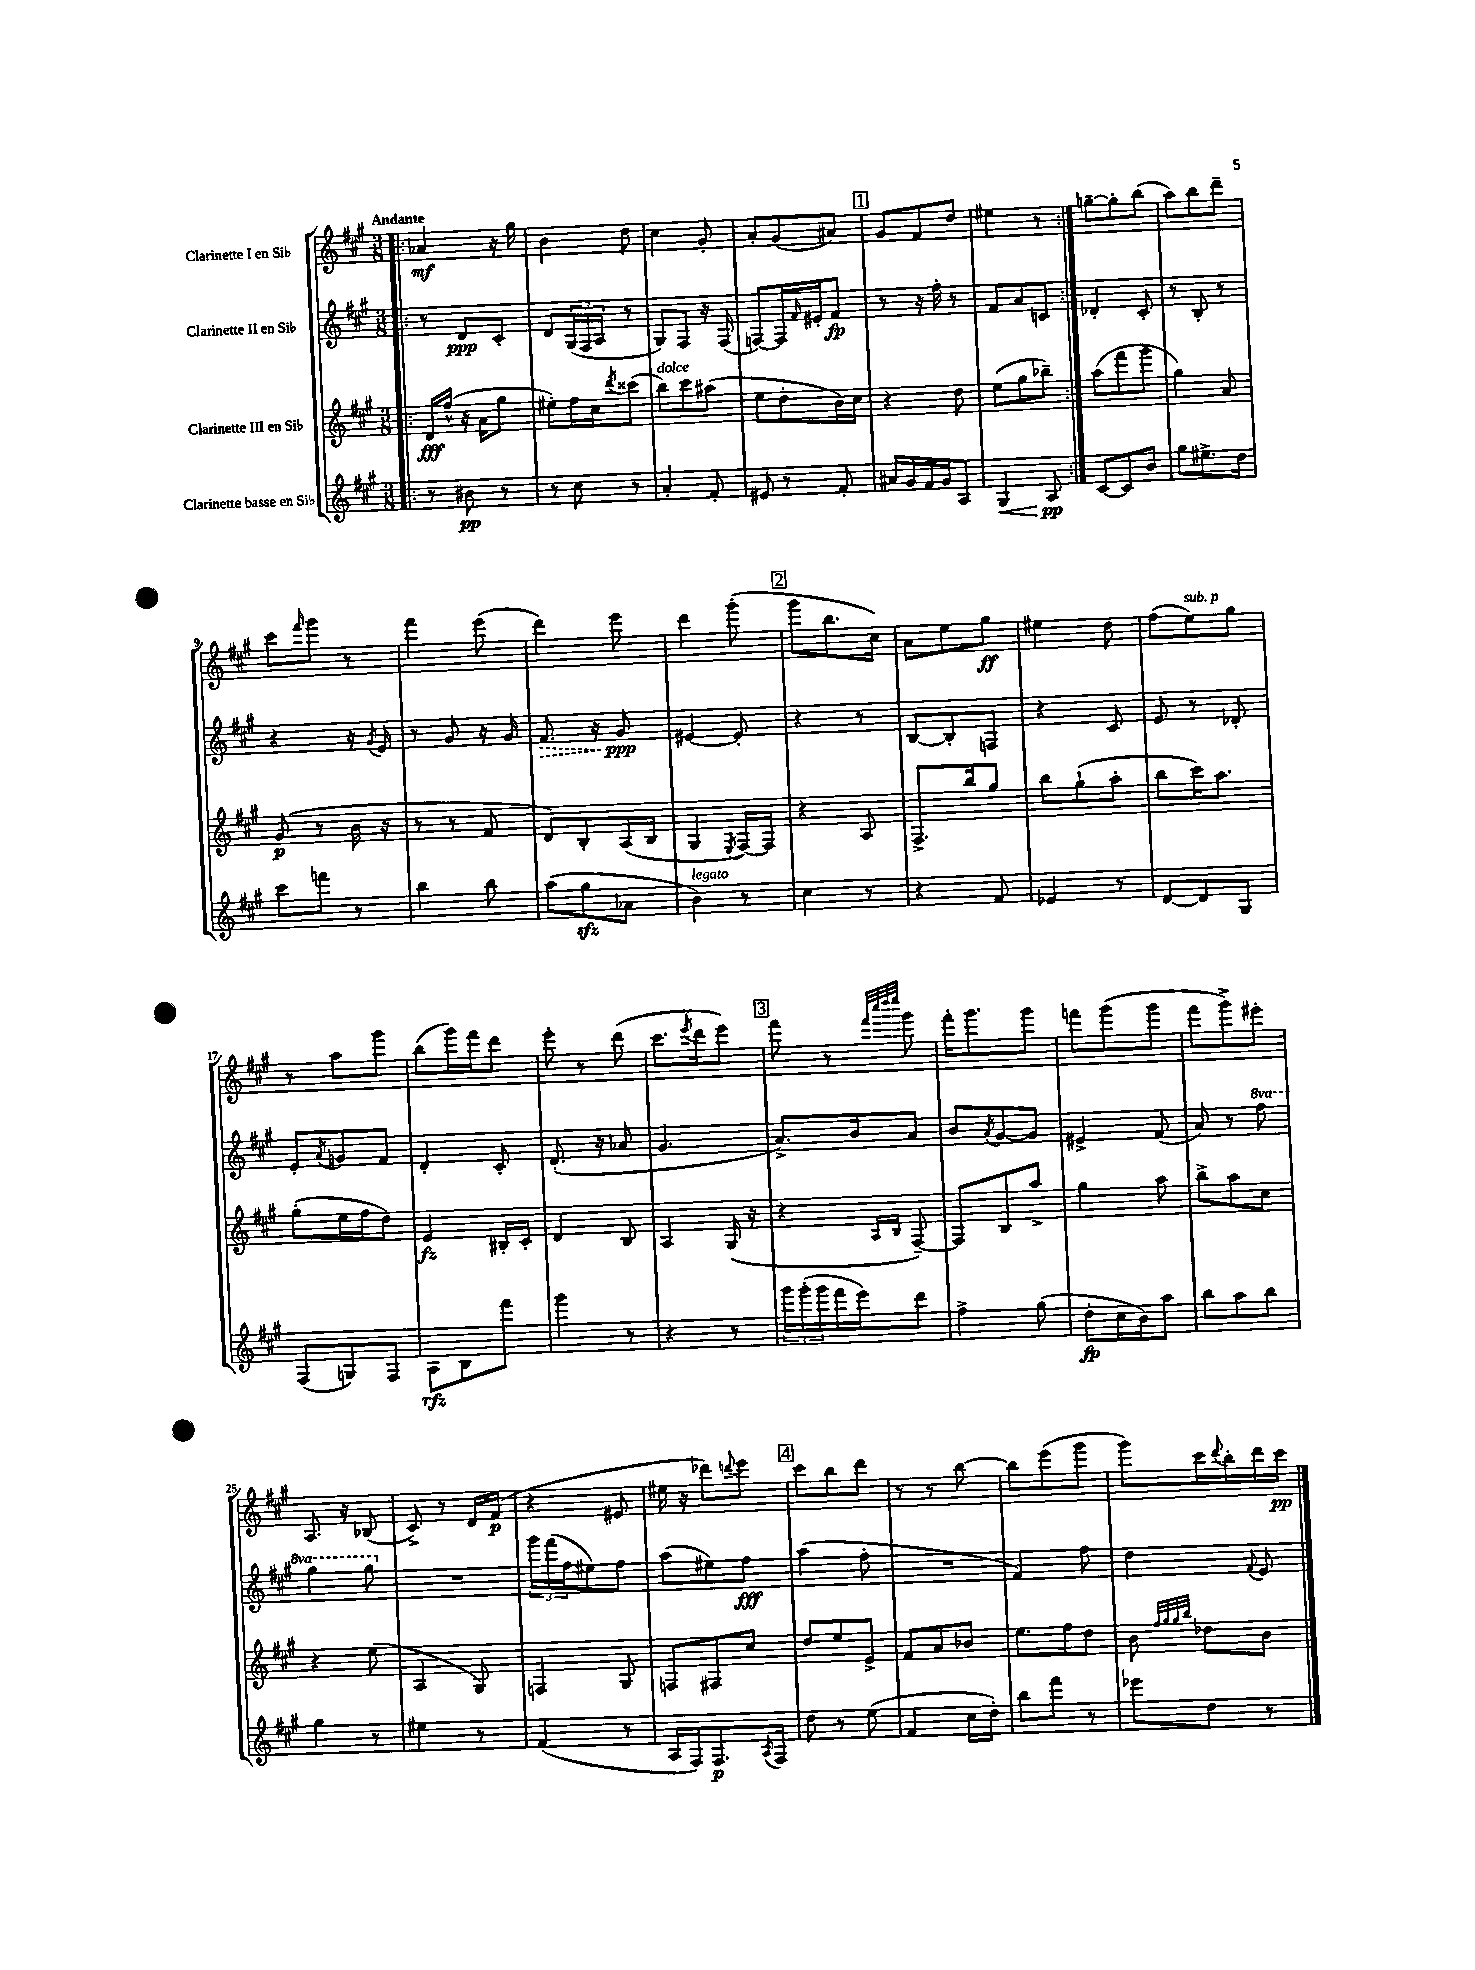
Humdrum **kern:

**kern	**dynam	**kern	**dynam	**kern	**dynam	**kern	**dynam
*part4	*part4	*part3	*part3	*part2	*part2	*part1	*part1
*staff4	*staff4	*staff3	*staff3	*staff2	*staff2	*staff1	*staff1
*I"Clarinette basse en Si♭	*	*I"Clarinette III en Si♭	*	*I"Clarinette II en Si♭	*	*I"Clarinette I en Si♭	*
*clefG2	*	*clefG2	*	*clefG2	*	*clefG2	*
*k[f#c#g#]	*	*k[f#c#g#]	*	*k[f#c#g#]	*	*k[f#c#g#]	*
*M3/8	*	*M3/8	*	*M3/8	*	*M3/8	*
=1!|:	=1!|:	=1!|:	=1!|:	=1!|:	=1!|:	=1!|:	=1!|:
!	!	!	!	!	!	!LO:TX:a:B:t=Andante	!
8r	.	16d/LL	fff	8r	.	4a-X/	mf
.	.	(16ff#^^/JJ	.	.	.	.	.
8b#X\	pp	16r	.	8d/L	ppp	.	.
.	.	16a\KL	.	.	.	.	.
8r	.	8gg#\J	.	8c#'/J	.	16r	.
.	.	.	.	.	.	16gg#\	.
=2	=2	=2	=2	=2	=2	=2	=2
8r	.	8ee#X'\L)	.	8d/L	.	4b\	.
8cc#\	.	16ff#\L	.	(24G#/L	.	.	.
.	.	.	.	24F#/	.	.	.
.	.	16cc#\J	.	.	.	.	.
.	.	.	.	24A/JJ	.	.	.
.	.	8qddd/	.	.	.	.	.
8r	.	(8ccc##X\J	.	8r	.	8dd\	.
=3	=3	=3	=3	=3	=3	=3	=3
!	!	!LO:TX:a:i:t=dolce	!	!	!	!	!
4a'/	.	8bb\L)	.	8G#/L)	.	4cc#\	.
.	.	8ccc#\	.	8F#/J	.	.	.
8f#'/	.	(8aa#X\J	.	16r	.	8g#'/	.
.	.	.	.	(16F#/	.	.	.
=4	=4	=4	=4	=4	=4	=4	=4
8e#X/	.	8ee\L	.	[8Fn/L)	.	8a'/L	.
8r	.	8dd'\	.	16F/L]	.	(8g#/	.
.	.	.	.	16qqf#/	.	.	.
.	.	.	.	16e#X'/J	.	.	.
8f#'/	.	16b\L)	.	8f#/J	fp	8a#X/J)	.
.	.	16cc#\JJ	.	.	.	.	.
!!LO:REH:place=s1:t=1
=5	=5	=5	=5	=5	=5	=5	=5
16a#X/LL	.	4r	.	8r	.	8g#/L	.
16g#/	.	.	.	.	.	.	.
16f#/	.	.	.	16r	.	8f#/	.
16g#/J	.	.	.	16ff#'\	.	.	.
8A/J	.	8dd\	.	8r	.	8dd/J	.
=6	=6	=6	=6	=6	=6	=6	=6
!	!LO:HP:b	!	!	!	!	!	!
4G#/	<	(8ee\L	.	8f#/L	.	4ee#X\	.
.	.	8gg#\	.	8a/	.	.	.
8A/	pp	8bb-X~\J)	.	8cn/J	.	8r	.
.	[	.	.	.	.	.	.
=7:|!	=7:|!	=7:|!	=7:|!	=7:|!	=7:|!	=7:|!	=7:|!
[8c#/L	.	(8aa\L	.	4d-X'/	.	[8ggn~\L	.
8c#/]	.	8fff#\	.	.	.	8gg'\]	.
8b/J	.	8ggg#\J	.	8c#'/	.	(8bb\J	.
=8	=8	=8	=8	=8	=8	=8	=8
8gg#\L	.	4gg#\)	.	8r	.	8aa\L)	.
8.ee#X^\	.	.	.	8B'/	.	8bb\	.
.	.	8a/	.	8r	.	8ddd~\J	.
16dd\Jk	.	.	.	.	.	.	.
!!LO:LB:g=z
=9	=9	=9	=9	=9	=9	=9	=9
8ccc#\L	.	(8g#/	p	4r	.	8ccc#\L	.
.	.	.	.	.	.	16qqfff#/	.
8fffn\J	.	8r	.	.	.	8ggg#\J	.
8r	.	16b\	.	16r	.	8r	.
.	.	.	.	8qg#/	.	.	.
.	.	16r	.	16e/	.	.	.
=10	=10	=10	=10	=10	=10	=10	=10
4bb\	.	8r	.	8r	.	4fff#\	.
.	.	8r	.	8g#/	.	.	.
8bb\	.	8f#/	.	16r	.	(8eee\	.
.	.	.	.	16g#/	.	.	.
=11	=11	=11	=11	=11	=11	=11	=11
!	!	!	!	!	!LO:HP:b	!	!
(8aa\L	.	8d/L)	.	8.f#/	>	4ddd\)	.
8gg#zz\	.	8B'/	.	.	.	.	.
.	.	.	.	16r	.	.	.
8a-X\J	.	(16A/L	.	8g#/	ppp	8eee\	.
.	.	16B/JJ	.	.	.	.	.
.	.	.	.	.	]	.	.
=12	=12	=12	=12	=12	=12	=12	=12
!LO:TX:a:i:t=legato	!	!	!	!	!	!	!
4b\)	.	4G#/	.	[4e#X/	.	4ddd\	.
.	.	8qE/	.	.	.	.	.
8r	.	[16F#/LL)	.	8e#'/]	.	(8ggg#'\	.
.	.	16F#/JJ]	.	.	.	.	.
!!LO:REH:place=s1:t=2
=13	=13	=13	=13	=13	=13	=13	=13
4cc#\	.	4r	.	4r	.	8ggg#\L	.
.	.	.	.	.	.	8.bb\	.
8r	.	8A/	.	8r	.	.	.
.	.	.	.	.	.	16cc#\Jk)	.
=14	=14	=14	=14	=14	=14	=14	=14
4r	.	8.F#^/L	.	[8B/L	.	8a\L	.
.	.	.	.	8B'/]	.	8ee\	.
.	.	16bb/k	.	.	.	.	.
8f#/	.	8gg#/J	.	8Fn/J	.	8gg#\J	ff
=15	=15	=15	=15	=15	=15	=15	=15
4e-X/	.	8bb\L	.	4r	.	4ee#X\	.
.	.	(8gg#`\	.	.	.	.	.
8r	.	8aa'\J	.	8c#/	.	8dd\	.
=16	=16	=16	=16	=16	=16	=16	=16
[8d/L	.	8bb\L	.	8e/	.	(8ff#\L	.
!	!	!	!	!	!	!LO:TX:a:i:t=sub. p	!
8d/]	.	16ccc#\K)	.	8r	.	8ee\)	.
.	.	8.aa\J	.	.	.	.	.
8G#/J	.	.	.	8d-X'/	.	8gg#\J	.
!!LO:LB:g=z
=17	=17	=17	=17	=17	=17	=17	=17
(8F#/L	.	(8gg#'\L	.	8e'/L	.	8r	.
.	.	.	.	8qa/	.	.	.
8Gn/)	.	16ee\L	.	8gn/	.	8aa\L	.
.	.	16ff#\J	.	.	.	.	.
8F#/J	.	8dd\J)	.	8f#/J	.	8ggg#\J	.
=18	=18	=18	=18	=18	=18	=18	=18
8A\L	rfz	4e/	fz	4d'/	.	(8bb\L	.
8B\	.	.	.	.	.	16ggg#\L)	.
.	.	.	.	.	.	16fff#\J	.
8fff#\J	.	16B#X'/LL	.	8c#'/	.	8ddd\J	.
.	.	16c#'/JJ	.	.	.	.	.
=19	=19	=19	=19	=19	=19	=19	=19
4ggg#\	.	4d/	.	(8.d'/	.	8eee'\	.
.	.	.	.	.	.	8r	.
.	.	.	.	16r	.	.	.
8r	.	8B/	.	8a-X/	.	(8ddd\	.
=20	=20	=20	=20	=20	=20	=20	=20
4r	.	4A/	.	4.g#/	.	8.ccc#\L	.
.	.	.	.	.	.	8qeee/	.
.	.	.	.	.	.	16ddd\k	.
8r	.	(16G#/	.	.	.	8eee\J)	.
.	.	16r	.	.	.	.	.
!!LO:REH:place=s1:t=3
=21	=21	=21	=21	=21	=21	=21	=21
24ggg#\LL	.	4r	.	8.a^/L)	.	8fff#\	.
(24ggg#'\	.	.	.	.	.	.	.
24ggg#\	.	.	.	.	.	.	.
16fff#\	.	.	.	.	.	8r	.
16eee\J)	.	.	.	16b/k	.	.	.
.	.	.	.	.	.	32qqfff#/LLL	.
.	.	.	.	.	.	32qqcccc#/	.
.	.	16qqA/LL	.	.	.	32qqdddd/	.
.	.	16qqB/JJ	.	.	.	32qqeeee/JJJ	.
8ddd\J	.	[8F#~/)	.	8a/J	.	8ggg#\	.
=22	=22	=22	=22	=22	=22	=22	=22
4ff#^\	.	8F#/L]	.	8b/L	.	16fff#'\KL	.
.	.	.	.	.	.	8.ggg#\	.
.	.	.	.	8qa/	.	.	.
.	.	8B/	.	[8g#/	.	.	.
(8gg#\	.	8aa^/J	.	8g#/J]	.	8ggg#\J	.
=23	=23	=23	=23	=23	=23	=23	=23
8dd'\L	fp	4gg#\	.	4e#X^/	.	8fffn\L	.
16cc#\L	.	.	.	.	.	(8ggg#\	.
16b\J)	.	.	.	.	.	.	.
8aa\J	.	8aa\	.	(8f#/	.	8ggg#\J	.
=24	=24	=24	=24	=24	=24	=24	=24
8bb\L	.	8bb^\L	.	8a/)	.	8fff#\L	.
8aa\	.	8aa\	.	8r	.	8ggg#^\)	.
*	*	*	*	*8va	*	*	*
8bb\J	.	8cc#\J	.	8fff#\	.	8eee#X'\J	.
!!LO:LB:g=z
=25	=25	=25	=25	=25	=25	=25	=25
4gg#\	.	4r	.	4ggg#\	.	8.A/	.
.	.	.	.	.	.	16r	.
8r	.	(8ee\	.	8ggg#\	.	(8B-X/	.
=26	=26	=26	=26	=26	=26	=26	=26
*	*	*	*	*X8va	*	*	*
4ee#X\	.	4A/	.	4.r	.	8c#^/)	.
.	.	.	.	.	.	8r	.
8r	.	8G#/)	.	.	.	16d/LL	.
.	.	.	.	.	.	(16f#/JJ	p
=27	=27	=27	=27	=27	=27	=27	=27
(4f#/	.	4Fn/	.	24ggg#\LL	.	4r	.
.	.	.	.	(24fff#\	.	.	.
.	.	.	.	24ff#\J	.	.	.
.	.	.	.	8ee#X\)	.	.	.
8r	.	8G#/	.	8ff#\J	.	8e#X/	.
=28	=28	=28	=28	=28	=28	=28	=28
16A/LL	.	8Fn/L	.	(8aa\L	.	16ee#X\	.
16F#/J)	.	.	.	.	.	16r	.
8.F#/	p	8F#X/	.	8ee#X\)	.	8ddd-X\L)	.
.	.	.	.	.	.	8qqdddn/	.
.	.	8cc#/J	.	8ff#\J	fff	8eee\J	.
8qA/	.	.	.	.	.	.	.
16F#/Jk	.	.	.	.	.	.	.
!!LO:REH:place=s1:t=4
=29	=29	=29	=29	=29	=29	=29	=29
8dd\	.	8dd/L	.	(4aa\	.	8ccc#\L	.
8r	.	8ee/	.	.	.	8bb\	.
(8ee\	.	8e^/J	.	8ff#'\	.	8ddd\J	.
=30	=30	=30	=30	=30	=30	=30	=30
4f#/	.	8f#/L	.	4.r	.	8r	.
.	.	8a/	.	.	.	8r	.
16cc#\LL	.	8b-X/J	.	.	.	[8bb\	.
16dd'\JJ)	.	.	.	.	.	.	.
=31	=31	=31	=31	=31	=31	=31	=31
8bb\L	.	8.ee\L	.	4f#/)	.	8bb\L]	.
8fff#\J	.	.	.	.	.	(8eee\	.
.	.	16ff#\k	.	.	.	.	.
8r	.	8dd\J	.	8ff#\	.	8ggg#\J	.
=32	=32	=32	=32	=32	=32	=32	=32
8eee-X\L	.	8b\	.	4dd\	.	8ggg#\L)	.
.	.	32qqff#/LLL	.	.	.	.	.
.	.	32qqgg#/	.	.	.	.	.
.	.	32qqgg#/	.	.	.	.	.
.	.	32qqbb/JJJ	.	.	.	.	.
8dd\J	.	8dd-X\L	.	.	.	16ccc#\L	.
.	.	.	.	.	.	8qqddd/	.
.	.	.	.	.	.	16bb'\	.
.	.	.	.	8qqf#/	.	.	.
8r	.	8b\J	.	8e/	.	16ddd\	.
.	.	.	.	.	.	16ccc#\JJ	pp
==	==	==	==	==	==	==	==
*-	*-	*-	*-	*-	*-	*-	*-
